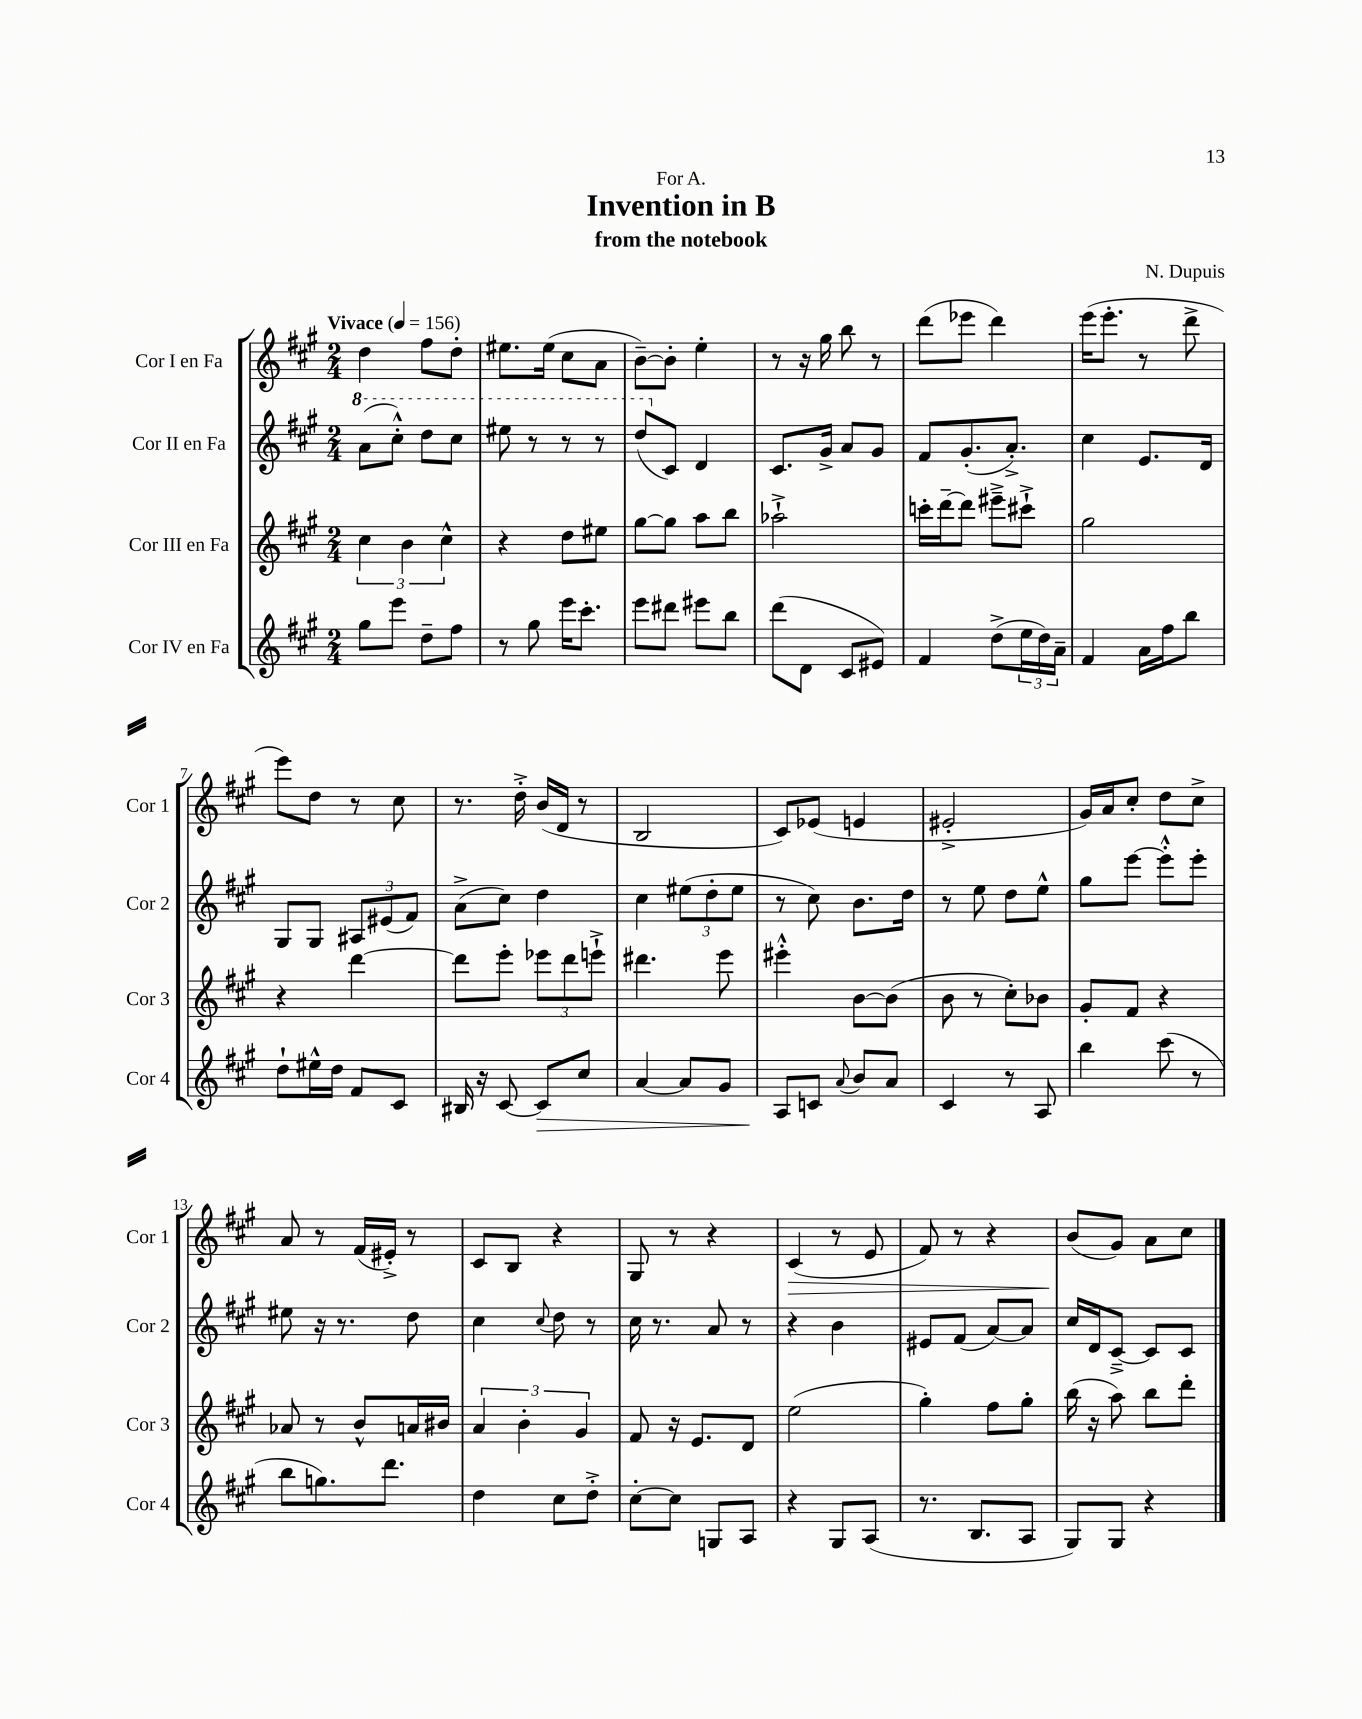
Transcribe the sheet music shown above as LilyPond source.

\header { title = "Invention in B" composer = "N. Dupuis" subtitle = "from the notebook" dedication = "For A." }
<<
\new StaffGroup <<
\new Staff = "s0" \with { instrumentName = "Cor I en Fa" shortInstrumentName = "Cor 1" } {
    \clef treble \key a \major \numericTimeSignature \time 2/4 \tempo "Vivace" 4 = 156
    d''4 fis''8 d''8-. |
    eis''8. eis''16( cis''8 a'8 |
    b'8~--) b'8-. e''4-. |
    r8 r16 gis''16 b''8 r8 |
    d'''8( ees'''8 d'''4) |
    e'''16( e'''8.-. r8 d'''8-> |
    e'''8) d''8 r8 cis''8 |
    r8. d''16-.-> b'16( d'16 r8 |
    b2 |
    cis'8) ees'8( e'4 |
    eis'2-.-> |
    gis'16) a'16 cis''8-. d''8 cis''8-> |
    a'8 r8 fis'16( eis'16-.->) r8 |
    cis'8 b8 r4 |
    gis8 r8 r4 |
    cis'4\>( r8 e'8 |
    fis'8) r8 r4 |
    b'8\!( gis'8) a'8 cis''8 \bar "|." |
}
\new Staff = "s1" \with { instrumentName = "Cor II en Fa" shortInstrumentName = "Cor 2" } {
    \clef treble \key a \major \numericTimeSignature \time 2/4
    \ottava #1 a''8( cis'''8-.-^) d'''8 cis'''8 |
    eis'''8 r8 r8 r8 |
    d'''8( \ottava #0 cis'8) d'4 |
    cis'8. gis'16-> a'8 gis'8 |
    fis'8 gis'8.-.( a'8.-.->) |
    cis''4 e'8. d'16 |
    gis8 gis8 \tuplet 3/2 { ais8 eis'8( fis'8) } |
    a'8->( cis''8) d''4 |
    cis''4 \tuplet 3/2 { eis''8( d''8-. eis''8 } |
    r8 cis''8) b'8. d''16 |
    r8 e''8 d''8 e''8-^ |
    gis''8 e'''8~ e'''8-.-^ e'''8-. |
    eis''8 r16 r8. d''8 |
    cis''4 \appoggiatura { cis''8 } d''8 r8 |
    cis''16 r8. a'8 r8 |
    r4 b'4 |
    eis'8 fis'8( a'8~) a'8 |
    cis''16 d'16 cis'8~---> cis'8 cis'8 \bar "|." |
}
\new Staff = "s2" \with { instrumentName = "Cor III en Fa" shortInstrumentName = "Cor 3" } {
    \clef treble \key a \major \numericTimeSignature \time 2/4
    \tuplet 3/2 { cis''4 b'4 cis''4-^ } |
    r4 d''8 eis''8 |
    gis''8~ gis''8 a''8 b''8 |
    aes''2-!-> |
    c'''16-. d'''16~-- d'''8 eis'''8---> cis'''8-!-> |
    gis''2 |
    r4 d'''4~ |
    d'''8 e'''8-. \tuplet 3/2 { ees'''8 d'''8 e'''8-!-> } |
    dis'''4. e'''8 |
    eis'''4-.-^ b'8~ b'8( |
    b'8 r8 cis''8-.) bes'8 |
    gis'8-. fis'8 r4 |
    aes'8 r8 b'8-^ a'16 bis'16 |
    \tuplet 3/2 { a'4 b'4-. gis'4 } |
    fis'8 r16 e'8. d'8 |
    e''2( |
    gis''4-.) fis''8 gis''8-. |
    b''16( r16 a''8) b''8 d'''8-. \bar "|." |
}
\new Staff = "s3" \with { instrumentName = "Cor IV en Fa" shortInstrumentName = "Cor 4" } {
    \clef treble \key a \major \numericTimeSignature \time 2/4
    gis''8 e'''8 d''8-- fis''8 |
    r8 gis''8 e'''16 cis'''8.-. |
    e'''8 dis'''8 eis'''8 b''8 |
    d'''8( d'8 cis'8 eis'8) |
    fis'4 d''8->( \tuplet 3/2 { e''16 d''16) a'16-- } |
    fis'4 a'16 fis''16 b''8 |
    d''8-! eis''16-^ d''16 fis'8 cis'8 |
    bis16 r16 cis'8~ cis'8\> cis''8 |
    a'4~ a'8 gis'8 |
    a8\! c'8 \appoggiatura { a'8 } b'8 a'8 |
    cis'4 r8 a8 |
    b''4 cis'''8( r8 |
    b''8 g''8.) d'''8. |
    d''4 cis''8 d''8-.-> |
    cis''8~-. cis''8 g8 a8 |
    r4 gis8 a8( |
    r8. b8. a8 |
    gis8) gis8 r4 \bar "|." |
}
>>
>>
